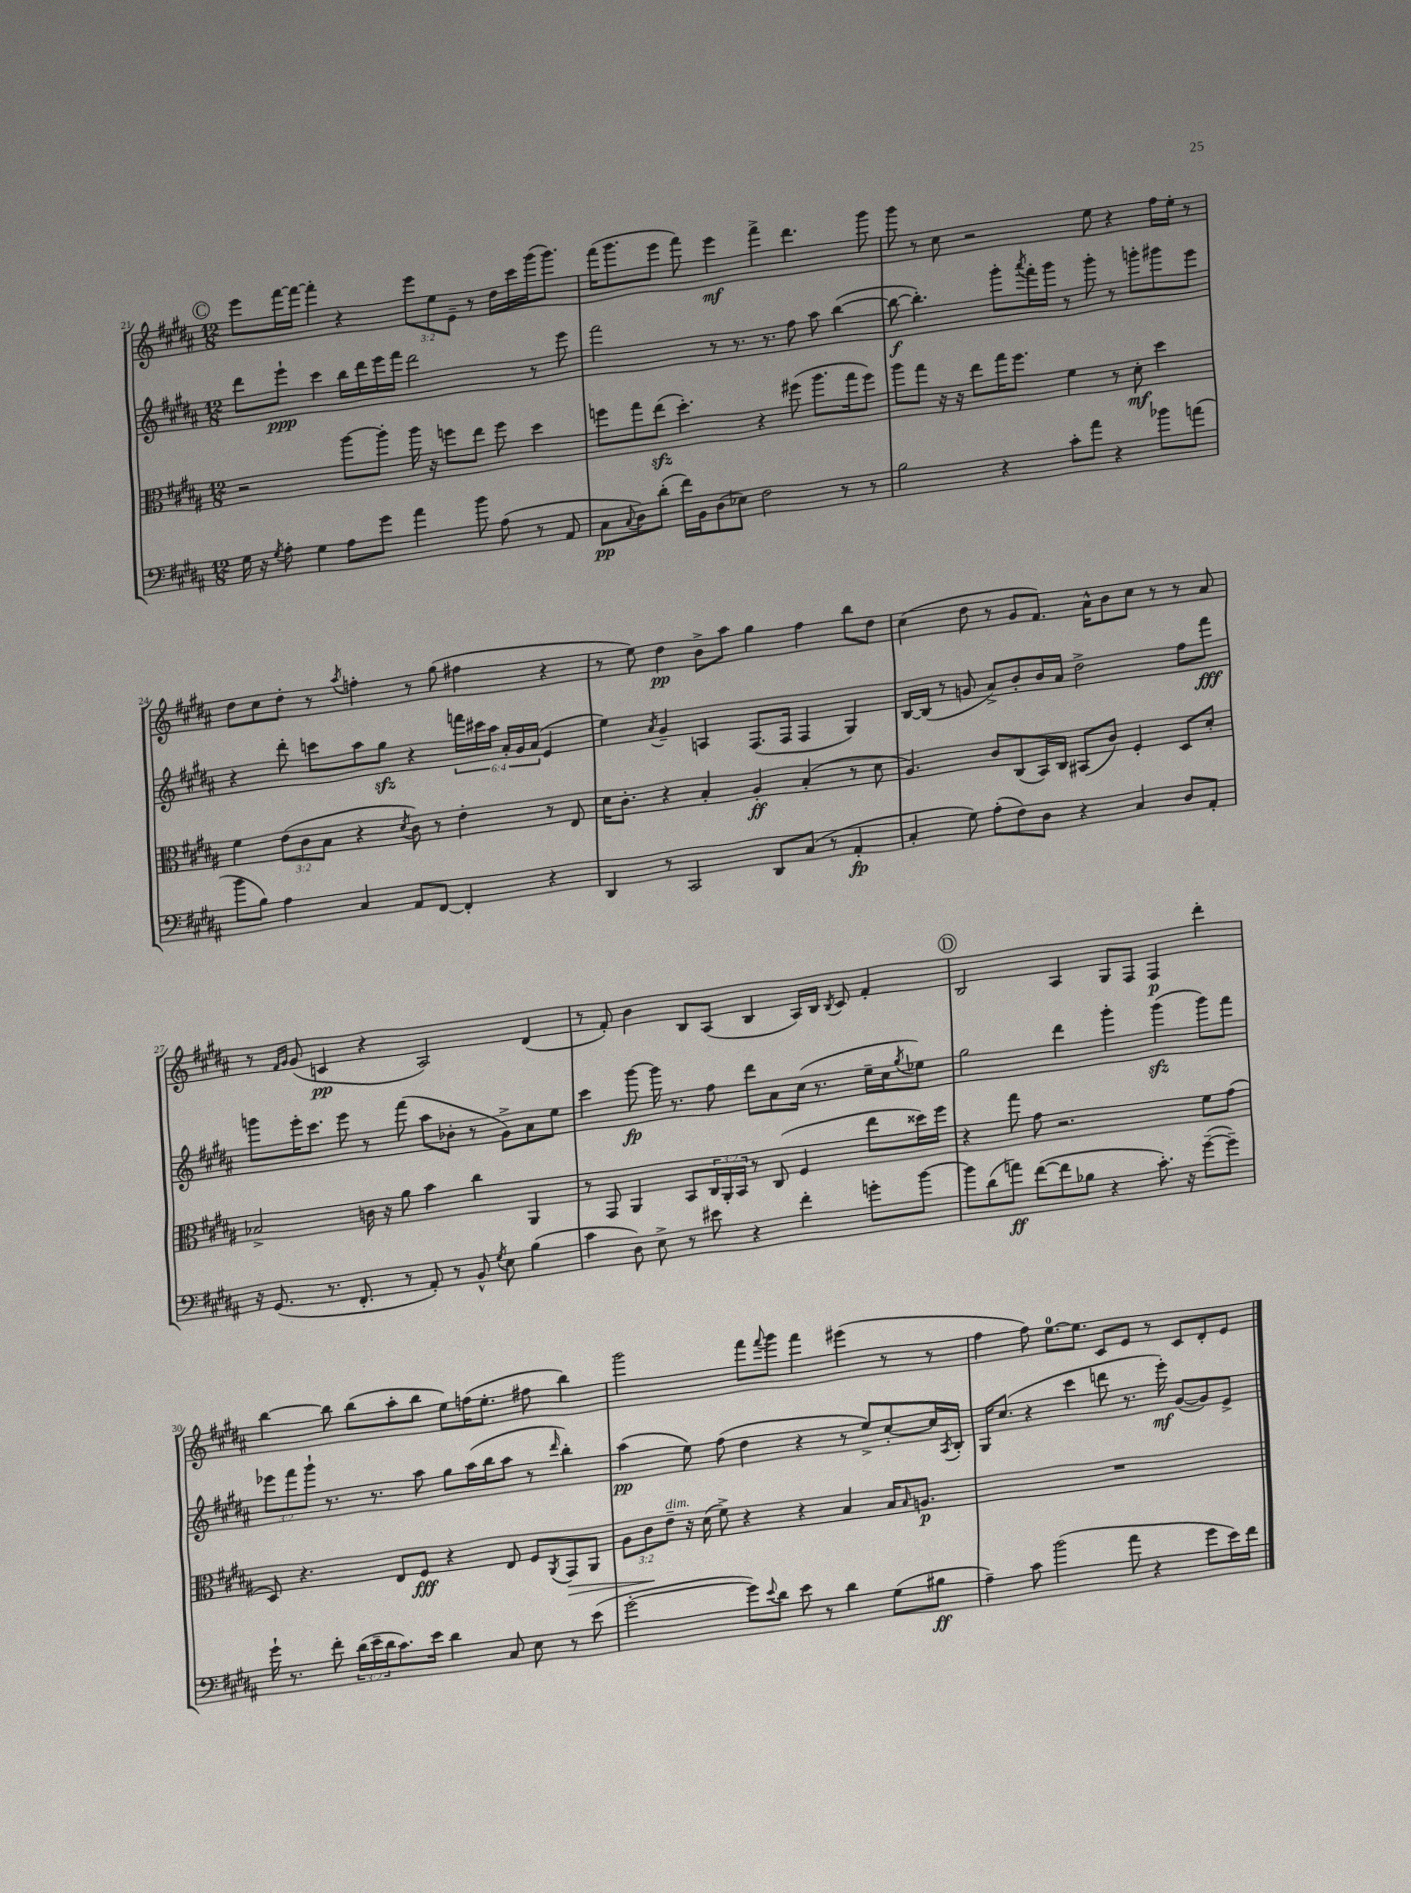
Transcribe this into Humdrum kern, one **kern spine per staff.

**kern	**kern	**kern	**kern
*staff4	*staff3	*staff2	*staff1
*clefF4	*clefC3	*clefG2	*clefG2
*k[f#c#g#d#a#]	*k[f#c#g#d#a#]	*k[f#c#g#d#a#]	*k[f#c#g#d#a#]
*M12/8	*M12/8	*M12/8	*M12/8
16G#	2r	8ddd#	8eee
16r	.	.	.
8qG#	.	.	.
8A#'	.	8eee`	[16fff#
.	.	.	16fff#_
4G#	.	4ccc#	4fff#']
8A#	[8aa#	16bb	4r
.	.	16ddd#	.
8g#	8aa#']	16eee	.
.	.	16fff#	.
4a#	16aa#	2ddd#	12eee
.	16r	.	.
.	.	.	12ee
.	8ff	.	.
.	.	.	12e~
8b	8ee	.	8r
(8A#	8ff	.	16dd#
.	.	.	16ccc#
8r	4dd#	8r	(16ggg#
.	.	.	8.ggg#)
8AA#	.	8eee	.
=	=	=	=
8C#	8ff	2fff#	(16fff#
.	.	.	8.ggg#
8qqC#	.	.	.
8D#)	8gg#	.	.
(8d#'	(8ee	.	8eee
16f#)	4.dd#')	.	8fff#)
16BB	.	.	.
(8D#	.	8r	4eee
8E-)	.	8.r	.
2F#	4r	.	4fff#^
.	.	8.r	.
.	(8ff#	8ff#	4.ddd#
.	8.aa#	8aa#	.
8r	.	([4bb	.
.	16gg#	.	.
8r	8ff#)	.	8ggg#
=	=	=	=
2B	8aa#	8bb_	8ggg#
.	8gg#	4.bb'])	8r
.	16r	.	8cc#
.	16r	.	.
.	8ee	.	2r
4r	16gg#	8ggg#'	.
.	8.ff#	.	.
.	.	8qaaa#	.
.	.	16fff#'	.
.	.	16ggg#	.
8c#'	4f#	8r	.
8a#	.	8ggg#'	8ee
4r	8r	8r	4r
.	8d#'	8ggg'	.
8b-	4dd#	8ggg#	16ff#
.	.	.	16ee'
(8a	.	8eee	8r
=	=	=	=
8b	4f#	4r	8dd#
8B)	.	.	8cc#
4A#	(12e	8ddd#'	8dd#'
.	12c#	.	.
.	.	8ccc	8r
.	12B	.	.
.	.	.	8qaa#
4C#	4r	8aa#	4ff'
.	.	8gg#	.
.	8qd#	.	.
8AA#	8c#)	4r	8r
[8FF#	8r	.	(8gg#
4FF#']	4e'	24fff	4ff#
.	.	24ccc#	.
.	.	24aa#	.
.	.	24a#'	.
.	.	24g#	.
.	.	(24a#	.
4r	8r	4e	4r
.	8E	.	.
=	=	=	=
4DD#	16d#	4ee)	8r
.	8.c#'	.	.
.	.	.	8ee)
.	.	8qa#	.
8r	4r	4g#~	4dd#
2CC#	.	.	.
.	4B'	4A	8b^
.	.	.	8aa#
.	4A#'	(8.F#	4gg#
8DD#	.	.	.
.	.	16F#	.
(8C#	(4B'	4F#	4ff#
8r	.	.	.
4AA#'	8r	4G#)	8bb
.	8d#	.	8dd#
=	=	=	=
4C#'	4.A#)	[16B	(4cc#
.	.	(16B]	.
.	.	8r	.
8G#)	.	8g	8dd#
(8A#'	8c#	8a#^)	8r
8F#)	(8C#	8b'	8g#
8D#	16BB)	16b	8.f#)
.	16C#	16a#	.
4r	(8BB#	2dd#^	.
.	.	.	16a#^^
.	8c#)	.	8b
4C#	4F#'	.	8cc#
.	.	.	8r
8D#	8D#	8ff#	8r
8AA#'	8d#'	8fff#	8a#
=	=	=	=
16r	2B-^	8ggg	8r
(8.GG#	.	.	.
.	.	.	16qqf#
.	.	.	16qqg#
.	.	16eee'	(8g#
.	.	8.ccc#	.
8.r	.	.	4c
.	.	8eee	.
8.FF#'	.	.	.
.	16c	8r	4r
.	16r	.	.
8r	8a#	(8fff#	.
8AA#')	4b	8aa#	2A#)
8r	.	8b-'	.
8BB^^	4cc#	8r	.
8qG#	.	.	.
8E	.	8g#^)	.
(4B	4AA#	8a#	(4d#
.	.	8ee	.
=	=	=	=
4c#	8r	4ccc#	8r
.	8GG#	.	8f#')
8D#)	4AA#	[8ggg#	4b
8E^	.	16ggg#]	.
.	.	8.r	.
8r	8BB	.	8B
8e#	24C#	8ff#	(8A#
.	24AA#'	.	.
.	24BB	.	.
4r	8r	8ddd#	4B
.	(8C#	8a#	.
4f#'	4F#	(16cc#	16A#)
.	.	8.r	16B
.	.	.	8qB
.	.	.	8c#
8g'	8ee	16ee~	4f#'
.	.	16cc#	.
.	.	8qgg#	.
[8b	16dd##)	8ee-)	.
.	16ff#	.	.
=	=	=	=
8b]	4r	2gg#	2B
(8d#	.	.	.
8a)	8gg#	.	.
([8f#	8g#	.	.
8f#]	2.r	4ddd#	4A#
8B-	.	.	.
4r	.	4ggg#'	8G#
.	.	.	8F#
8.c#')	.	(4ggg#	4F#
16r	.	.	.
([8g#~	8f#	8ggg#)	4ddd#'
8g#~])	(8g#	8fff#	.
=	=	=	=
16g#`	8D#)	12eee-	[4bb
8.r	.	.	.
.	.	12fff#	.
.	4.r	.	.
.	.	12ggg#`	.
8f#'	.	8.r	8bb]
(24d#	.	.	(8bb
24e~	.	.	.
.	.	8.r	.
24d#	.	.	.
8.c#)	8E	.	8aa#'
.	8F#	8aa#	8bb
16e	.	.	.
4d#	4r	8gg#	8ee)
.	.	(16aa#	(16ff
.	.	16bb	8.ee'
8C#	8E	8aa#	.
8E	8F#	8r	8ff#
.	8qAA#	16qqddd#	.
8r	8GG#	4bb')	4bb)
(8e	8AA#	.	.
=	=	=	=
[2g#'	12A#	(4aa#	2ggg#
.	12c#	.	.
.	12e~	.	.
.	16r	8ee)	.
.	(16d#	.	.
.	8f#^)	(8ff#	.
8g#])	4r	4dd#	8fff#
8qqe	.	.	8qqfff#
8d#	.	.	8ggg#
8e	4r	4r	4fff#
8r	.	.	.
4d#	4B	8r	(4eee#
.	.	8ee^)	.
(8G#	16B	[8cc#'	8r
.	16qqB	.	.
.	8.A	.	.
8B#	.	16cc#]	8r
.	.	8qA#	.
.	.	16B'	.
=	=	=	=
4A#~)	1.r	16G#	4ff#
.	.	(8.cc#	.
8c#	.	4r	8ff#)
(2b	.	.	[8.ee
.	.	4ccc#	.
.	.	.	8.ee]
.	.	8ddd	8c#
8a#	.	8.r	8e
4r	.	.	8r
.	.	16eee')	.
.	.	([8g#	8c#
8g#	.	8g#])	8d#'
16e)	.	8e^	8e
16f#	.	.	.
==	==	==	==
*-	*-	*-	*-
